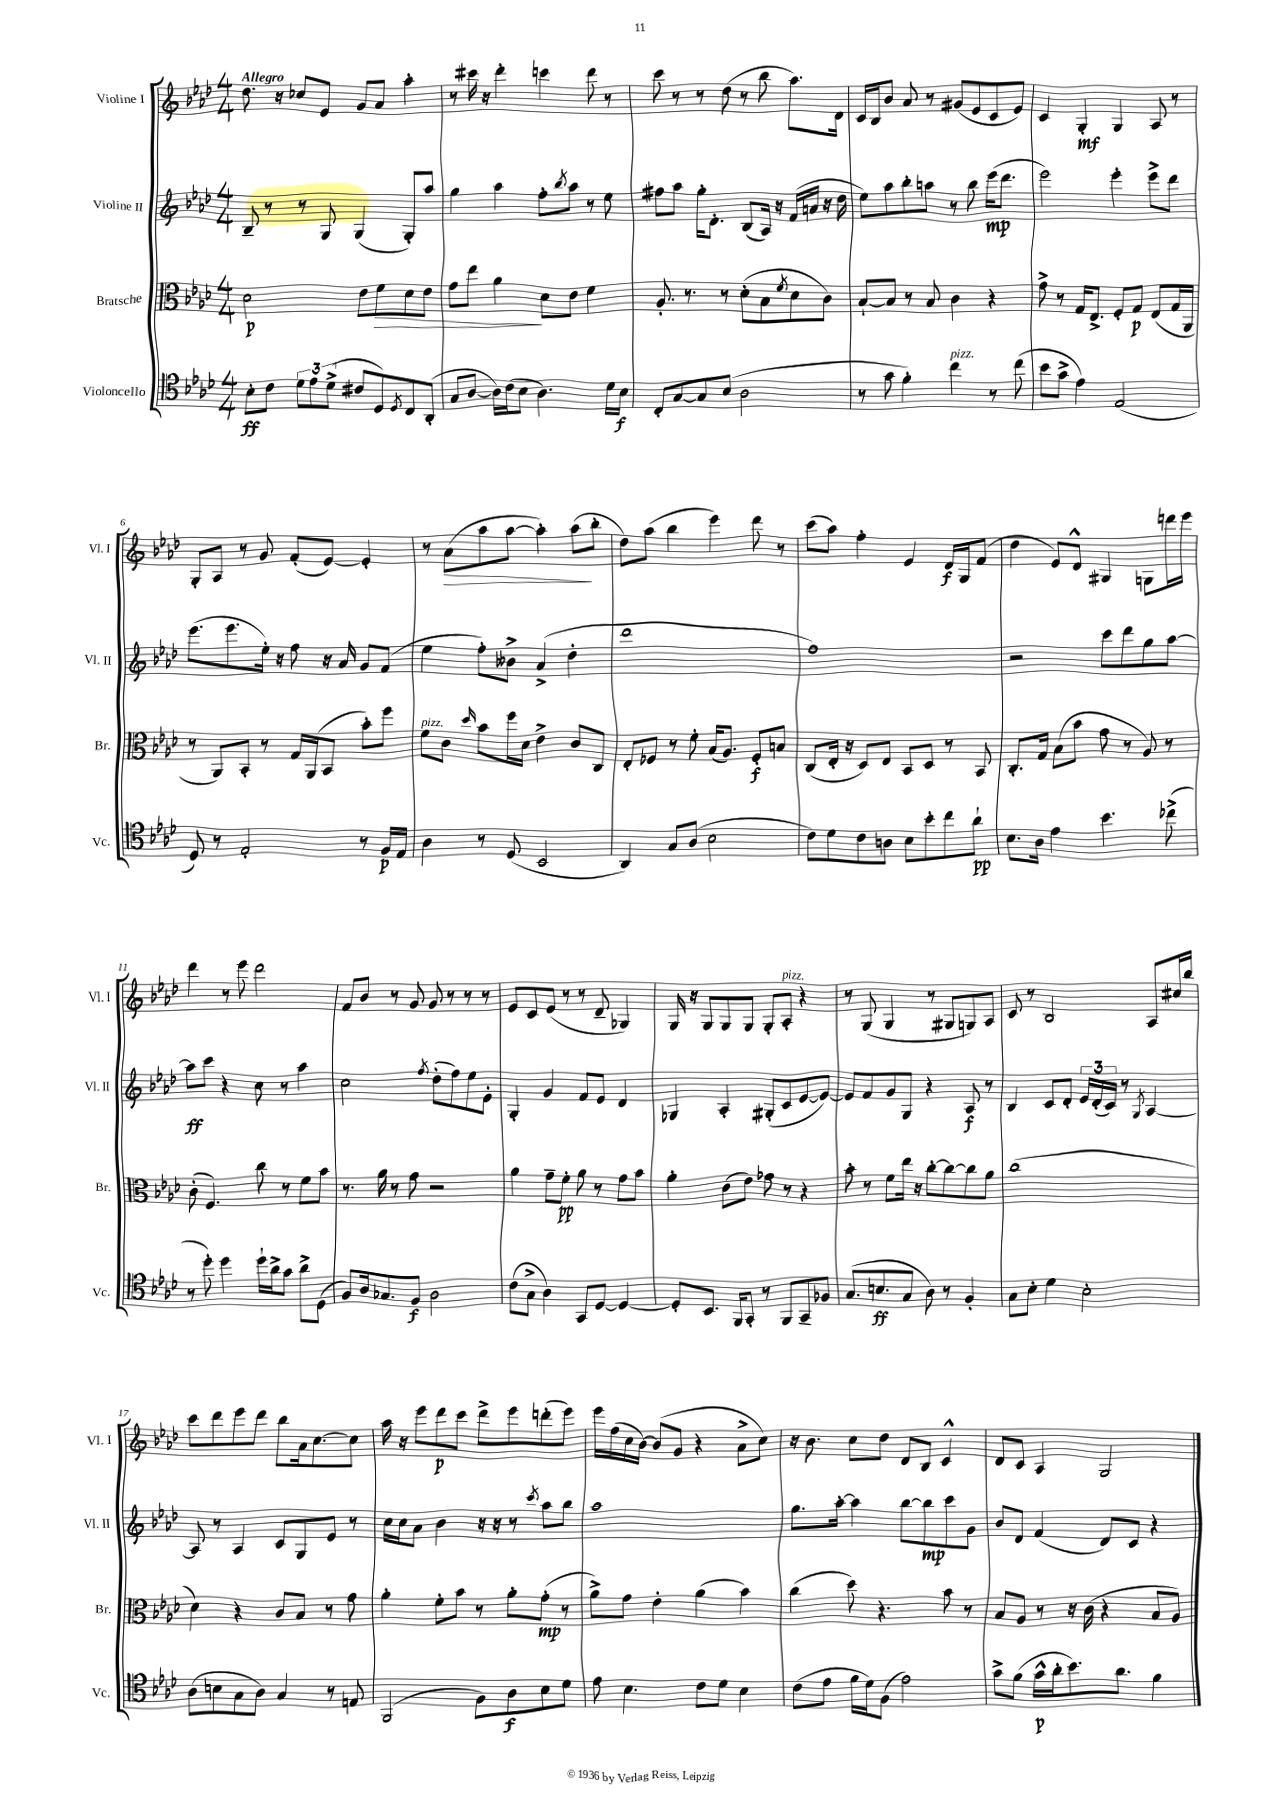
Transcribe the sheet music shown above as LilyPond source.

<<
\new StaffGroup <<
\new Staff = "s0" \with { instrumentName = "Violine I" shortInstrumentName = "Vl. I" } {
    \clef treble \key aes \major \numericTimeSignature \time 4/4 \tempo "Allegro"
    des''8. r16 ces''8 ees'8 g'8 aes'8 aes''4-. |
    r8 cis'''16 r16 des'''4-. c'''4 des'''8 r8 |
    c'''8 r8 r8 des''8( r8 bes''8 aes''8.) des'16 |
    c'16 bes16 bes'8 aes'8 r8 gis'8( ees'8 c'8 ees'8) |
    c'4 g4-.\mf g4 aes8 r8 |
    g8-. aes8 r8 g'8 f'8-.( ees'8~) ees'4-. |
    r8 aes'8\>( aes''8 aes''8~ aes''4-.) aes''8\!( bes''8-. |
    des''8) aes''8( bes''4 ees'''4) des'''8 r8 |
    c'''8( aes''8) f''4-. ees'4 des'16\f g16 f'8( |
    des''4 ees'8) des'8-^ gis4 g8 d'''16 ees'''16 |
    des'''4 r8 ees'''8 des'''2 |
    f'8 bes'8 r8 g'8 g'8 r8 r8 r8 |
    ees'8 c'8 ees'8( r8 r8 des'8-- ges4) |
    g16 r16 g8 g8 g8 g8-. aes8-.^\markup { \italic "pizz." } r4 |
    r8 g8( g4 r8 gis8 g8) aes8 |
    c'8 r8 bes2 aes8 cis''16 bes''16 |
    c'''8 des'''8 ees'''8 des'''8 bes''8 aes'16 c''8.~ c''8 |
    aes''16 r16 ees'''8 des'''8\p c'''8 des'''8-> ees'''8 d'''8-.( ees'''8) |
    ees'''16 f''16( c''16 bes'16~) bes'8( g'8 r4 aes'8-> c''8) |
    r16 bes'8. c''8 des''8 des'8 bes8 c'4-^ |
    des'8 c'8 aes4 g2 \bar "|." |
}
\new Staff = "s1" \with { instrumentName = "Violine II" shortInstrumentName = "Vl. II" } {
    \clef treble \key aes \major \numericTimeSignature \time 4/4
    bes8-- r8 r8 g8 g4( g8-.) aes''8 |
    g''4 aes''4 f''8-. \acciaccatura { bes''8 } aes''8 r8 ees''8 |
    fis''8 aes''8 g''16-. des'8.-. bes8( aes16) r16 f'16( a'16 r16 des''16 |
    ees''8) aes''8 bes''8-. a''8 r8 bes''8 ees'''16\mp( des'''8. |
    ees'''2) ees'''4-. ees'''8-> des'''8 |
    ees'''8.( ees'''8. ees''16-.) r16 f''8 r16 aes'16 g'8 f'8( |
    ees''4 f''8-.) beses'8-> aes'4->( des''4-. |
    des'''1 |
    f''1) |
    r2 c'''8 des'''8 g''8 aes''8~ |
    aes''8\ff c'''8 r4 c''8 r8 aes''4 |
    c''2 \acciaccatura { f''8 } des''8-.( f''8) ees''8 ees'8-. |
    g4-. g'4 f'8 ees'8 des'4 |
    ges4 aes4-. gis8-.( c'8 ees'8~ ees'8~) |
    ees'8 f'8 g'8 g8 r4 aes8\f r8 |
    bes4 c'8 des'8-. \tuplet 3/2 { ees'16 des'16-.( c'16) } r8 \acciaccatura { g8 } aes4~ |
    aes8 r8 aes4 c'8 g8 ees'8 r8 |
    c''16 c''16 aes'8 bes'4 r16 r16 r8 \acciaccatura { c'''8 } aes''8 bes''8 |
    aes''1 |
    g''8. aes''16~-. aes''4 bes''8~ bes''8\mp c'''8 g'8 |
    bes'8 des'8 f'4( des'8) c'8 r4 \bar "|." |
}
\new Staff = "s2" \with { instrumentName = "Bratsche" shortInstrumentName = "Br." } {
    \clef alto \key aes \major \numericTimeSignature \time 4/4
    des'2\p ees'8 f'8\> des'8 ees'8 |
    g'8 ees''8 aes'4\! des'8 ees'8 f'4 |
    aes8.-. r8. r8 des'8-.( bes8 \acciaccatura { f'8 } des'8 c'8) |
    bes8~-! bes8 r8 bes8 c'4 r4 |
    g'8-> r8 g16 ees8.-> f8-. g8\p ees8( g16 aes,16 |
    r8 aes,8) bes,8-. r8 g16 aes,16( bes,8 bes'8-.) f''8 |
    f'8^\markup { \italic "pizz." } c'8 \grace { des''16 } bes'8 f''16 des'16 ees'4-> c'8 c8 |
    ees8-. fes8 r8 f'8-. bes16( aes8.) fes8-.\f b8 |
    c8( ees16-. r16 des8) ees8 bes,8 des8 r8 bes,8 |
    c8.-. g16 bes8( bes'8 g'8 r8 aes8) r8 |
    c'8-.( f4.) c''8 r8 f'8 bes'8 |
    r8. aes'16 r8 g'8 r2 |
    aes'4 g'8-- f'8-.\pp aes'8 r8 g'8 bes'8 |
    aes'4-. c'8( ees'8) ges'8 r8 r4 |
    bes'8-. r8 f'8 ees''16 r16 c''8~-. c''8~ c''8 aes'8 |
    c''1( |
    des'4) r4 c'8 bes8 r8 g'8 |
    aes'4-. f'8-. bes'8 r8 aes'8-. g'8-.\mp( r8 |
    aes'8->) g'8 ees'4-. aes'4( bes'4) |
    c''4( des''8) r4. bes'8 r8 |
    bes8 aes8 r8 r16 c'16( r4 bes8 aes8) \bar "|." |
}
\new Staff = "s3" \with { instrumentName = "Violoncello" shortInstrumentName = "Vc." } {
    \clef tenor \key aes \major \numericTimeSignature \time 4/4
    bes8-.\ff c'8 \tuplet 3/2 { des'8 ees'8 des'8->( } cis'8 des8) \acciaccatura { des8 } c8 aes,8-.( |
    g8 aes8~ aes16) c'16( bes8 aes4.) des'16 bes16\f |
    c8-. g8~ g8 bes8( aes2 |
    r8 g'8 f'4-.) c''4^\markup { \italic "pizz." } r8 c''8( |
    bes'8 g'8-> ees'4) ees2( |
    des8) r8 ees2-. r8 f16\p ees16 |
    aes4 r8 des8( bes,2 |
    aes,4) g8 aes8( bes2 |
    c'8) des'8 c'8 a8 bes8 bes'8-. c''8 aes'8-!\pp |
    bes8. aes16 ees'4 bes'4. ces''8->( |
    r8 des''8-.) des''4 des''16-! aes'16-> g'8 aes'8-> des8( |
    f8) aes16 ges8. f8\f aes2 |
    c'8( g8-> aes4) g,8 des8~ des4~ |
    des8-. bes,8. f,16 g,8-. r8 f,8 g,8-- fes8 |
    g8.( b8.\ff g8 aes8) r8 f4-. |
    g8 bes8-. des'4 bes2-. |
    aes8( b8 g8 aes8) g4 r8 e8 |
    f,2( f8) aes8\f bes8 des'8 |
    ees'8 bes4. c'8 des'8 bes4 |
    c'8( ees'8 f'16 des'16) f8( ees'2) |
    g'8-> f'8( g'16-^\p aes'16-. bes'8.) aes'8. f'4 \bar "|." |
}
>>
>>
